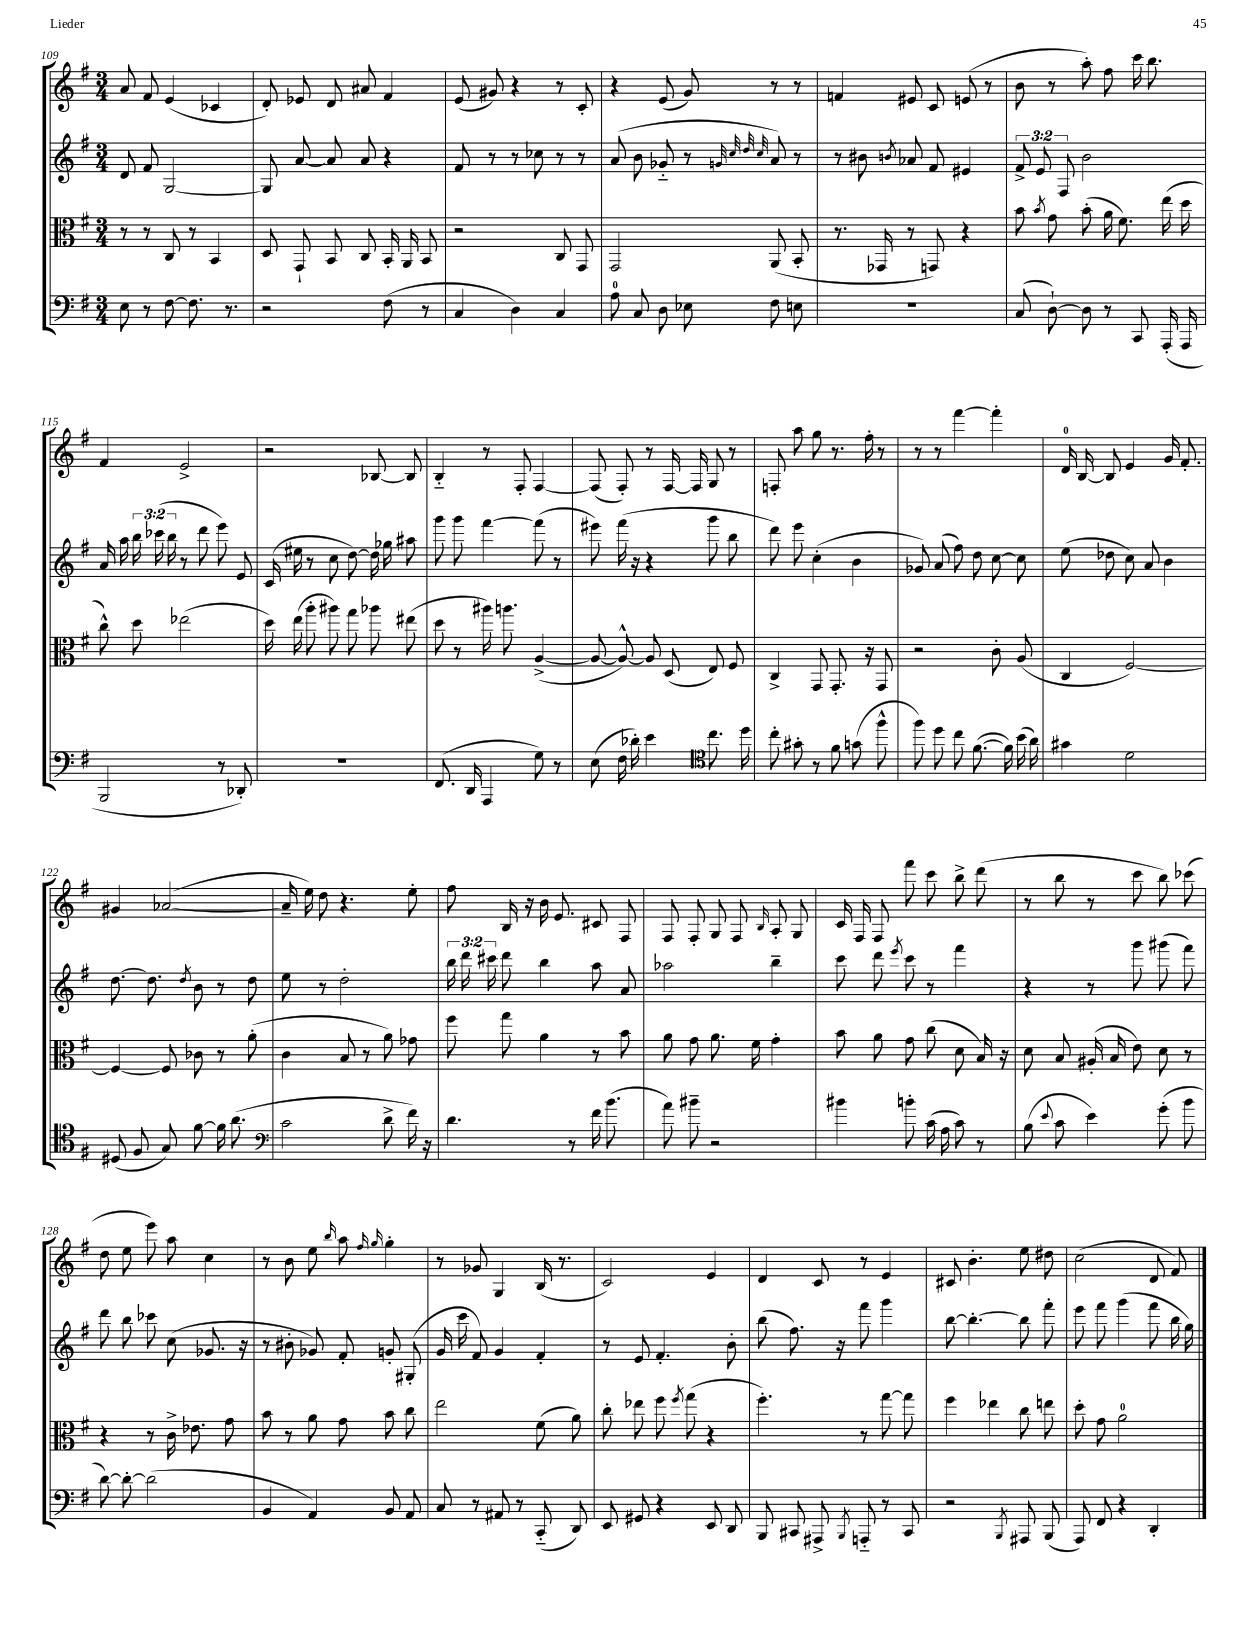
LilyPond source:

<<
\new StaffGroup <<
\new Staff = "s0" {
    \clef treble \key g \major \numericTimeSignature \time 3/4
    \autoBeamOff a'8 fis'8 e'4( ces'4 |
    d'8-.) ees'8 d'8 ais'8 fis'4 |
    e'8( gis'8) r4 r8 c'8-. |
    r4 e'8( g'8) r8 r8 |
    f'4 eis'8 c'8 e'8( r8 |
    b'8 r8 a''8-.) fis''8 c'''16 b''8. |
    fis'4 e'2-> |
    r2 bes8~ bes8 |
    b4-_ r8 fis8-. fis4~ |
    fis8( fis8-.) r8 fis16~ fis16 g8 r8 |
    f8-. a''8 g''8 r8. fis''16-. r8 |
    r8 r8 fis'''4~ fis'''4-. |
    d'16-0 b16~ b8 e'4 g'16 fis'8.-. |
    gis'4 aes'2~( |
    aes'16-- e''16) d''8 r4. e''8-. |
    fis''8 b16 r16 b'16 e'8. cis'8 fis8 |
    fis8 fis8-. g8 fis8 \grace { b16 } a8-. g8 |
    c'16 fis16 fis8 fis'''8 c'''8 b''8-> d'''8( |
    r8 b''8 r8 c'''8 b''8) ces'''8( |
    d''8 e''8 e'''8) a''8 c''4 |
    r8 b'8 e''8 \grace { b''16 } a''8 \grace { fis''16 g''16 } g''4-. |
    r8 ges'8 g4 b16( r8. |
    c'2) e'4 |
    d'4 c'8 r8 e'4 |
    cis'8 b'4.-. e''8 dis''8 |
    c''2( d'8 fis'8) \bar "|." |
}
\new Staff = "s1" {
    \clef treble \key g \major \numericTimeSignature \time 3/4 \override Staff.TupletNumber.text = #tuplet-number::calc-fraction-text
    \autoBeamOff d'8 fis'8 g2~ |
    g8 a'8~ a'8 a'8 r4 |
    fis'8 r8 r8 ces''8 r8 r8 |
    a'8( b'8 ges'8-_ r8 \grace { g'32 c''32 d''32 c''32 } a'8) r8 |
    r8 bis'8 \acciaccatura { b'8 } aes'8 fis'8 eis'4 |
    \tuplet 3/2 { fis'8-> e'8 fis8 } b'2 |
    a'16 a''16 \tuplet 3/2 { b''16 ces'''16( b''16 } r8 d'''8 e'''8) e'8 |
    c'16( eis''16 r8 c''8 d''8~) d''16 ges''16 ais''8 |
    g'''8 g'''8 fis'''4~ fis'''8( r8 |
    eis'''8) fis'''16( r16 r4 g'''8 b''8 |
    d'''8) e'''8 c''4-.( b'4 |
    ges'8) a'8( fis''8) d''8 c''8~ c''8 |
    e''8( des''8 c''8) a'8 b'4 |
    d''8.~ d''8. \acciaccatura { d''8 } b'8 r8 d''8 |
    e''8 r8 d''2-. |
    \tuplet 3/2 { b''16 d'''16 cis'''16 } d'''8 b''4 a''8 a'8 |
    aes''2 b''4-- |
    c'''8 d'''8 \acciaccatura { e'''8 } c'''8 r8 fis'''4 |
    r4 r8 g'''8 gis'''8( fis'''8) |
    d'''8 b''8 ces'''8 c''8( ges'8. r16 |
    r8 bis'8-. ges'8) fis'8-. g'8-. gis8-.( |
    g'16 c'''16 fis'8) g'4 fis'4-. |
    r8 e'8 fis'4.-. b'8-. |
    b''8( fis''8.) r16 fis'''8 g'''4 |
    b''8~ b''4.~-. b''8 fis'''8-. |
    e'''8 fis'''8 g'''4( fis'''8 b''16 g''16) \bar "|." |
}
\new Staff = "s2" {
    \clef alto \key g \major \numericTimeSignature \time 3/4
    \autoBeamOff r8 r8 c8 r8 b,4 |
    d8 g,8-! b,8 c8 b,16-. a,16 b,8 |
    r2 c8 g,8 |
    g,2 a,8( b,8-. |
    r8. ges,16 r8 g,8) r4 |
    b'8 \acciaccatura { b'8 } g'8 b'8-.( a'16 fis'8.) e''16( d''16 |
    c''8-^) d''8 ees''2( |
    d''16) e''16( a''8-. ais''8) g''8 aes''8 eis''8( |
    d''8 r8 ais''16) a''8. a4~->( |
    a8~ a8~-^) a8 d8( e8) fis8 |
    c4-> g,8 g,8.-. r16 g,8 |
    r2 c'8-. a8( |
    c4 fis2~) |
    fis4~ fis8 ces'8 r8 a'8-.( |
    c'4 b8 r8 a'8) ges'8 |
    fis''8 g''8 a'4 r8 b'8 |
    a'8 g'8 a'8. fis'16 g'4-. |
    b'8 a'8 g'8 c''8( d'8 b16) r16 |
    d'8 b8 ais16-.( b16 e'8) d'8 r8 |
    r4 r8 c'16-> ees'8. g'8 |
    b'8 r8 a'8 g'8 b'8 c''8 |
    e''2 fis'8( a'8) |
    c''8-. ees''8 fis''8 \acciaccatura { fis''8 } g''8( r4 |
    fis''4.-.) r8 g''8~ g''8 |
    fis''4 ees''4 c''8 e''8 |
    d''8-. g'8 a'2-0 \bar "|." |
}
\new Staff = "s3" {
    \clef bass \key g \major \numericTimeSignature \time 3/4
    \autoBeamOff e8 r8 fis8~ fis8. r8. |
    r2 fis8( r8 |
    c4 d4) c4 |
    a8-0 c8 d8 ees8 fis8 e8 |
    R2. |
    c8( d8~-!) d8 r8 c,8 a,,16-.( a,,16 |
    b,,2 r8 des,8-.) |
    R2. |
    fis,8.( d,16 a,,4 g8) r8 |
    e8( fis16 des'16-.) e'4 \clef tenor c''8. d''16 |
    c''8-. gis'8-. r8 fis'8 g'8( fis''8-^ |
    fis''8) d''8 c''8 fis'8.~( fis'16) b'16( a'16) |
    gis'4 d'2 |
    dis8( fis8 g8) fis'8~ fis'16 a'8.( |
    \clef bass c'2 d'8-> fis'16) r16 |
    d'4. r8 fis'16 b'8.( |
    a'8) bis'8-- r2 |
    bis'4 b'8-. c'16( a16 c'8) r8 |
    b8( \appoggiatura { e'8 } c'8 e'4) g'8-.( b'8 |
    d'8~) d'8~-. d'2( |
    b,4 a,4) b,8 a,8 |
    c8 r8 ais,8 r8 c,8-_( d,8) |
    e,8 gis,8 r4 e,8 d,8 |
    b,,8 cis,8 ais,,8-> \acciaccatura { b,,8 } a,,8-_ r8 cis,8 |
    r2 \acciaccatura { b,,8 } ais,,8 b,,8( |
    a,,8) fis,8 r4 d,4-. \bar "|." |
}
>>
>>
\layout { \context { \Score currentBarNumber = #109 } }
